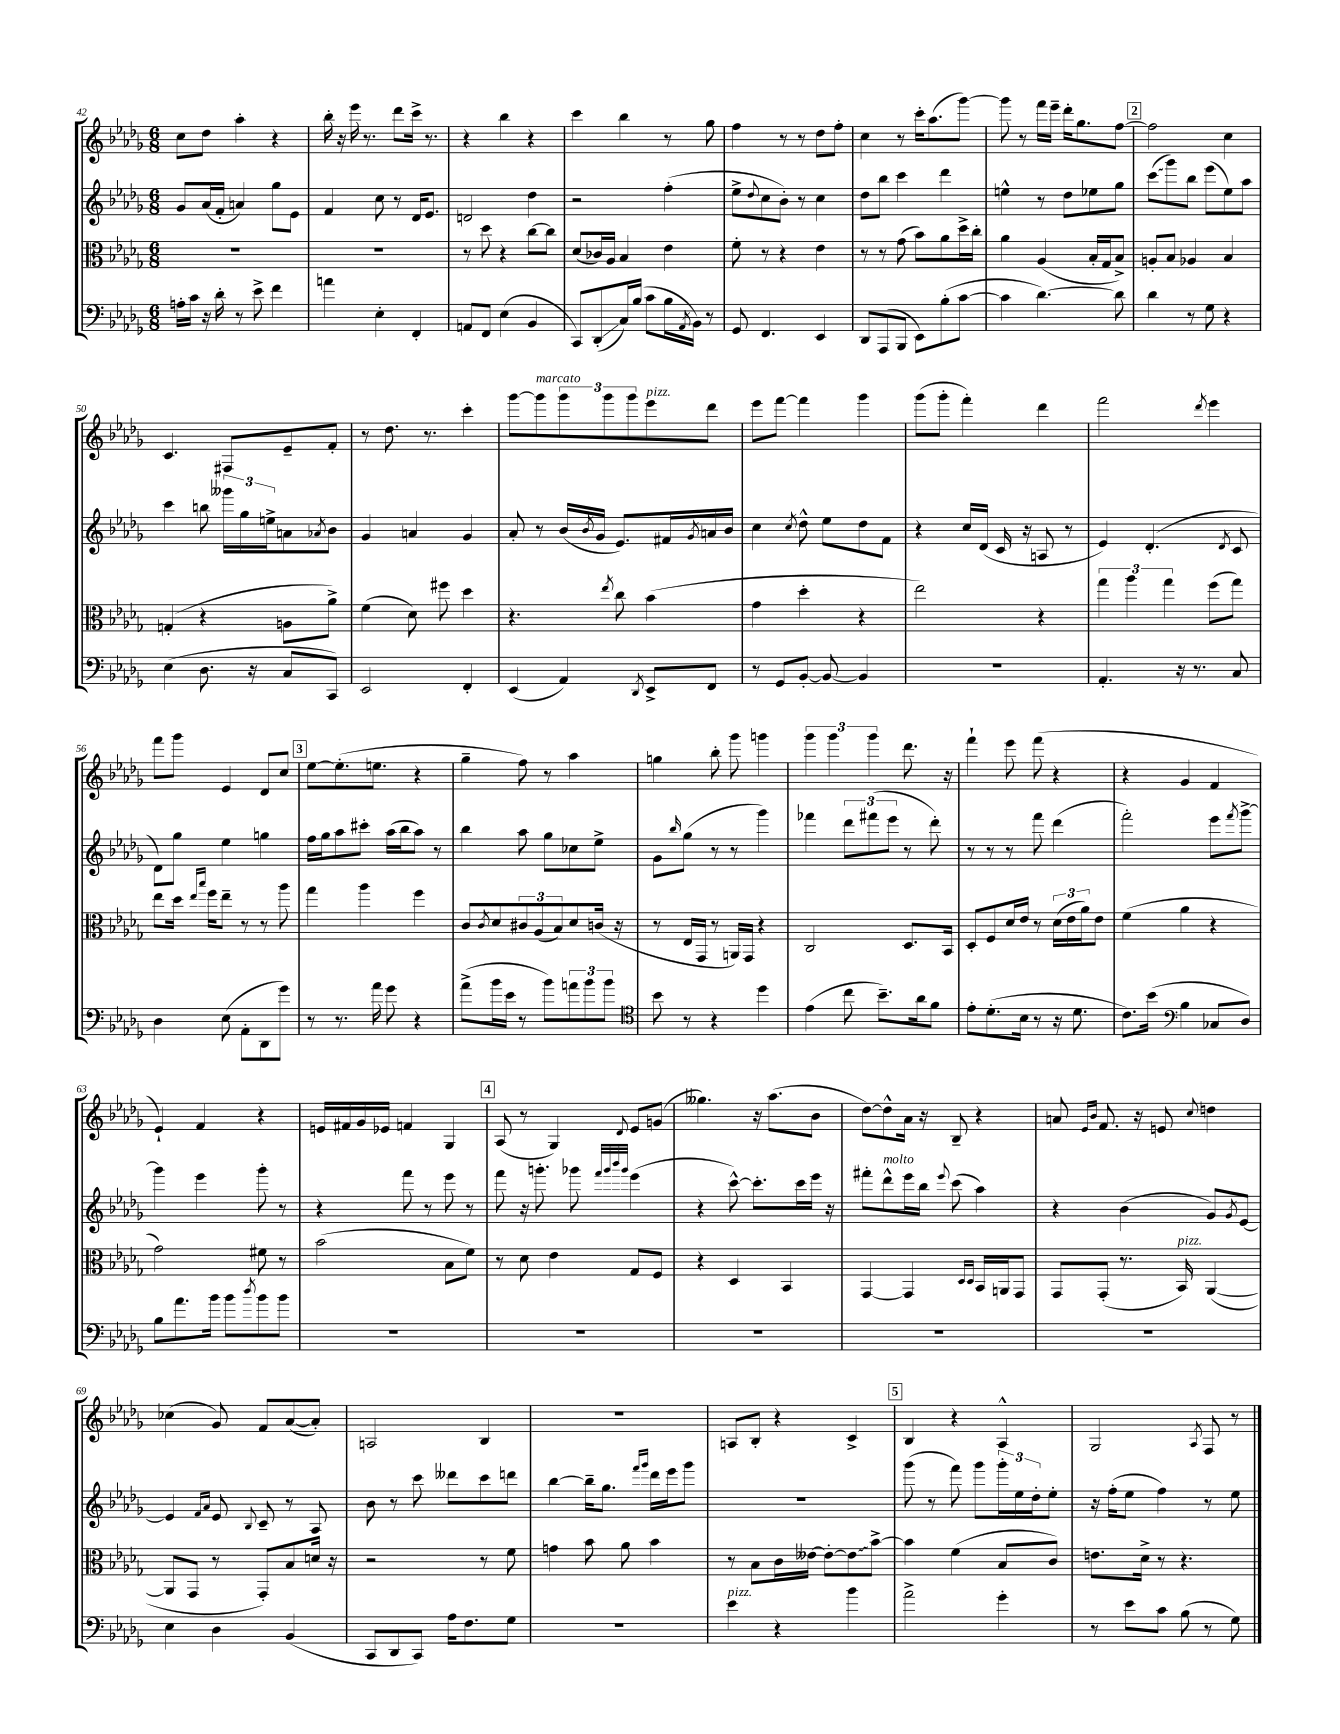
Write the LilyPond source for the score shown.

<<
\new StaffGroup <<
\new Staff = "s0" {
    \clef treble \key des \major \numericTimeSignature \time 6/8
    c''8 des''8 aes''4-. r4 |
    bes''16-. r16 ees'''16 r8. des'''8 c'''16-> r8. |
    r4 bes''4 r4 |
    c'''4 bes''4 r8 ges''8 |
    f''4 r8 r8 des''8 f''8-. |
    c''4 r8 c'''16-. aes''8.( ges'''8~) |
    ges'''8 r8 f'''16 ees'''16-- des'''16-. ges''8. f''8~ |
    \mark \markup { \box "2" } f''2 c''4 |
    c'4. fis8 ees'8-- f'8-. |
    r8 des''8. r8. c'''4-. |
    ges'''8~ ges'''8^\markup { \italic "marcato" } \tuplet 3/2 { ges'''8 ges'''8 ges'''8 } ees'''8^\markup { \italic "pizz." } des'''8 |
    ees'''8 f'''8~ f'''4 ges'''4 |
    ges'''8( ges'''8-. f'''4-.) des'''4 |
    f'''2 \acciaccatura { des'''8 } ees'''4 |
    f'''8 ges'''8 ees'4 des'8 c''8 |
    \mark \markup { \box "3" } ees''8~ ees''8.-.( e''8. r4 |
    ges''4-- f''8) r8 aes''4 |
    g''4 bes''8-. ges'''8 g'''4 |
    \tuplet 3/2 { ges'''4 ges'''4 ges'''4 } des'''8. r16 |
    f'''4-! ees'''8 f'''8( r4 |
    r4 ges'4 f'4 |
    ees'4-!) f'4 r4 |
    e'16 fis'16 ges'16 ees'16 f'4 ges4 |
    \mark \markup { \box "4" } aes8( r8 ges4) \appoggiatura { des'8 } ees'8 g'8( |
    geses''4.) r16 aes''8.( bes'8 |
    des''8~) des''8-^ aes'16 r16 bes8-- r4 |
    a'8 \grace { ees'16 bes'16 } f'8. r16 e'8 \appoggiatura { c''8 } d''4 |
    ces''4( ges'8) f'8 aes'8~( aes'8-.) |
    a2 bes4 |
    R2. |
    a8 bes8-. r4 c'4-> |
    \mark \markup { \box "5" } bes4 r4 aes4-^ |
    ges2 \acciaccatura { aes8 } f8 r8 \bar "|." |
}
\new Staff = "s1" {
    \clef treble \key des \major \numericTimeSignature \time 6/8
    ges'8 aes'16( f'16-. a'4) ges''8 ees'8 |
    f'4 c''8 r8 des'16 ees'8. |
    d'2 des''4 |
    r2 f''4-.( |
    ees''8-> \appoggiatura { des''8 } c''8 bes'8-.) r8 c''4 |
    des''8 bes''8 c'''4 des'''4 |
    e''4-^ r8 des''8 ees''8 ges''8 |
    \mark \markup { \box "2" } \once \override Glissando.style = #'zigzag c'''8\glissando( ges'''8) bes''8 ees'''8( ees''8) aes''8 |
    c'''4 b''8 \tuplet 3/2 { geses'''16 ges''16 e''16-> } a'8 \acciaccatura { aes'8 } bes'8 |
    ges'4 a'4 ges'4 |
    aes'8-. r8 bes'16( \acciaccatura { bes'8 } ges'16 ees'8.) fis'16 \acciaccatura { ges'8 } a'16 bes'16 |
    c''4 \acciaccatura { c''8 } des''8-^ ees''8 des''8 f'8 |
    r4 c''16 des'16( c'16 r16 a8 r8 |
    ees'4) des'4.-.( \acciaccatura { des'8 } c'8 |
    des'8) ges''8 ees''4 g''4 |
    \mark \markup { \box "3" } f''16 ges''16 aes''8 cis'''8-. aes''16( bes''16 aes''8) r8 |
    bes''4 aes''8 ges''8 ces''8 ees''8-> |
    ges'8 \grace { bes''16 } ges''8( r8 r8 ges'''4) |
    fes'''4 \tuplet 3/2 { des'''8 fis'''8( ees'''8 } r8 des'''8-.) |
    r8 r8 r8 f'''8 des'''4( |
    f'''2-.) ees'''8 \acciaccatura { f'''8 } ges'''8~-> |
    ges'''4 ees'''4 ges'''8-. r8 |
    r4 f'''8 r8 ees'''8 r8 |
    \mark \markup { \box "4" } f'''8 r16 g'''8.-. ges'''8 \grace { f'''32 ges'''32 bes'''32 ges'''32 } ees'''4( |
    r4 c'''8~-^) c'''8.-. c'''16 ees'''16 r16 |
    fis'''8-. des'''8-^^\markup { \italic "molto" } ees'''16 bes''16 \appoggiatura { ees'''8 } c'''8( aes''4) |
    r4 bes'4( ges'8) \acciaccatura { ges'8 } ees'8~ |
    ees'4 \grace { f'16 aes'16 } ees'8 \appoggiatura { bes8 } c'8-- r8 aes8 |
    bes'8 r8 c'''8 deses'''8 c'''8 d'''8 |
    bes''4~ bes''16-- ges''8. \grace { f'''16 ges'''16 } des'''16 ees'''16 ges'''8 |
    R2. |
    \mark \markup { \box "5" } ges'''8( r8 f'''8) ges'''8 \tuplet 3/2 { ges'''16-. ees''16 des''16-. } ees''8-. |
    r16 f''16-.( ees''8 f''4) r8 ees''8 \bar "|." |
}
\new Staff = "s2" {
    \clef alto \key des \major \numericTimeSignature \time 6/8
    R2. |
    R2. |
    r8 des''8 r4 c''8~ c''8 |
    des'8( ces'16) aes16 bes4 ees'4 |
    f'8-. r8 r4 ees'4 |
    r8 r8 ges'8( bes'8) aes'8 des''16-> c''16-. |
    aes'4 aes4( bes16-. ges16 bes8->) |
    \mark \markup { \box "2" } a8-. bes8 aes4 bes4 |
    g4-.( r4 a8 aes'8->) |
    f'4( des'8) fis''8 des''4 |
    r4. \acciaccatura { ees''8 } c''8 bes'4( |
    ges'4 des''4-. r4 |
    ees''2) r4 |
    \tuplet 3/2 { ges''4 aes''4 ges''4 } f''8( ges''8) |
    ees''8 des''16 \grace { ees''16 bes''16 } f''16 ees''8-- r8 r8 aes''8 |
    \mark \markup { \box "3" } ges''4 aes''4 f''4 |
    c'8 \acciaccatura { c'8 } des'8 \tuplet 3/2 { cis'8 aes8( bes8) } des'8 c'16( r16 |
    r8 ees16 ges,16 r8 a,16) ges,16 r4 |
    c2 des8. bes,16 |
    des8-. f8 des'16 ees'16 r8 \tuplet 3/2 { des'16( ees'16 aes'16) } ees'8 |
    f'4( aes'4 r4 |
    ges'2) fis'8 r8 |
    bes'2( bes8 f'8) |
    \mark \markup { \box "4" } r8 des'8 ees'4 ges8 f8 |
    r4 des4 bes,4 |
    ges,4~ ges,4 \grace { des16 des16 } bes,16 a,16 ges,8 |
    ges,8 ges,8-.( r8. bes,16^\markup { \italic "pizz." }) aes,4~( |
    aes,8 ges,8 r8 ges,8-.) bes8 d'16 r16 |
    r2 r8 f'8 |
    g'4 bes'8 aes'8 bes'4 |
    r8 bes8 c'16 eeses'16~ eeses'8~-. \once \override Glissando.style = #'zigzag eeses'8\glissando bes'8~-> |
    \mark \markup { \box "5" } bes'4 f'4( bes8 c'8) |
    e'8. des'16-> r8 r4. \bar "|." |
}
\new Staff = "s3" {
    \clef bass \key des \major \numericTimeSignature \time 6/8
    a16-. c'16 r16 des'16-. r8 ees'8-> f'4 |
    a'4 ees4-. f,4-. |
    a,8 f,8 ees4( bes,4 |
    c,8) des,8-.\glissando( c16) bes16( c'8 bes16 \acciaccatura { aes,8 } bes,16) r8 |
    ges,8 f,4. ees,4 |
    des,8 aes,,8( bes,,8 ees,8) bes8-.( c'8~ |
    c'4 des'4.~) des'8 |
    \mark \markup { \box "2" } des'4 r8 ges8 r4 |
    ees4( des8. r16 c8 c,8) |
    ees,2 f,4-. |
    ees,4( aes,4) \acciaccatura { des,8 } ees,8-> f,8 |
    r8 ges,8 bes,8~-. bes,8~ bes,4 |
    R2. |
    aes,4.-. r16 r8. c8 |
    des4 ees8( aes,8-. des,8 ges'8) |
    \mark \markup { \box "3" } r8 r8. aes'16 ges'8 r4 |
    aes'8->( bes'16 ees'16 r8 bes'8) \tuplet 3/2 { a'8 bes'8 bes'8 } |
    \clef tenor bes'8 r8 r4 des''4 |
    ees'4( c''8 bes'8.--) aes'16 f'8 |
    ees'8-. des'8.-.( bes16 r8 r16 des'8. |
    c'8.) bes'16( \clef bass bes4 ces8 des8) |
    bes8 aes'8. bes'16 bes'8 \acciaccatura { des''8 } bes'8 bes'8 |
    R2. |
    \mark \markup { \box "4" } R2. |
    R2. |
    R2. |
    R2. |
    ees4 des4 bes,4( |
    c,8 des,8 c,8) aes16 f8. ges8 |
    R2. |
    ees'4^\markup { \italic "pizz." } r4 bes'4 |
    \mark \markup { \box "5" } aes'2-> ges'4-. |
    r8 ees'8 c'8 bes8( r8 ges8) \bar "|." |
}
>>
>>
\layout { \context { \Score currentBarNumber = #42 } }
